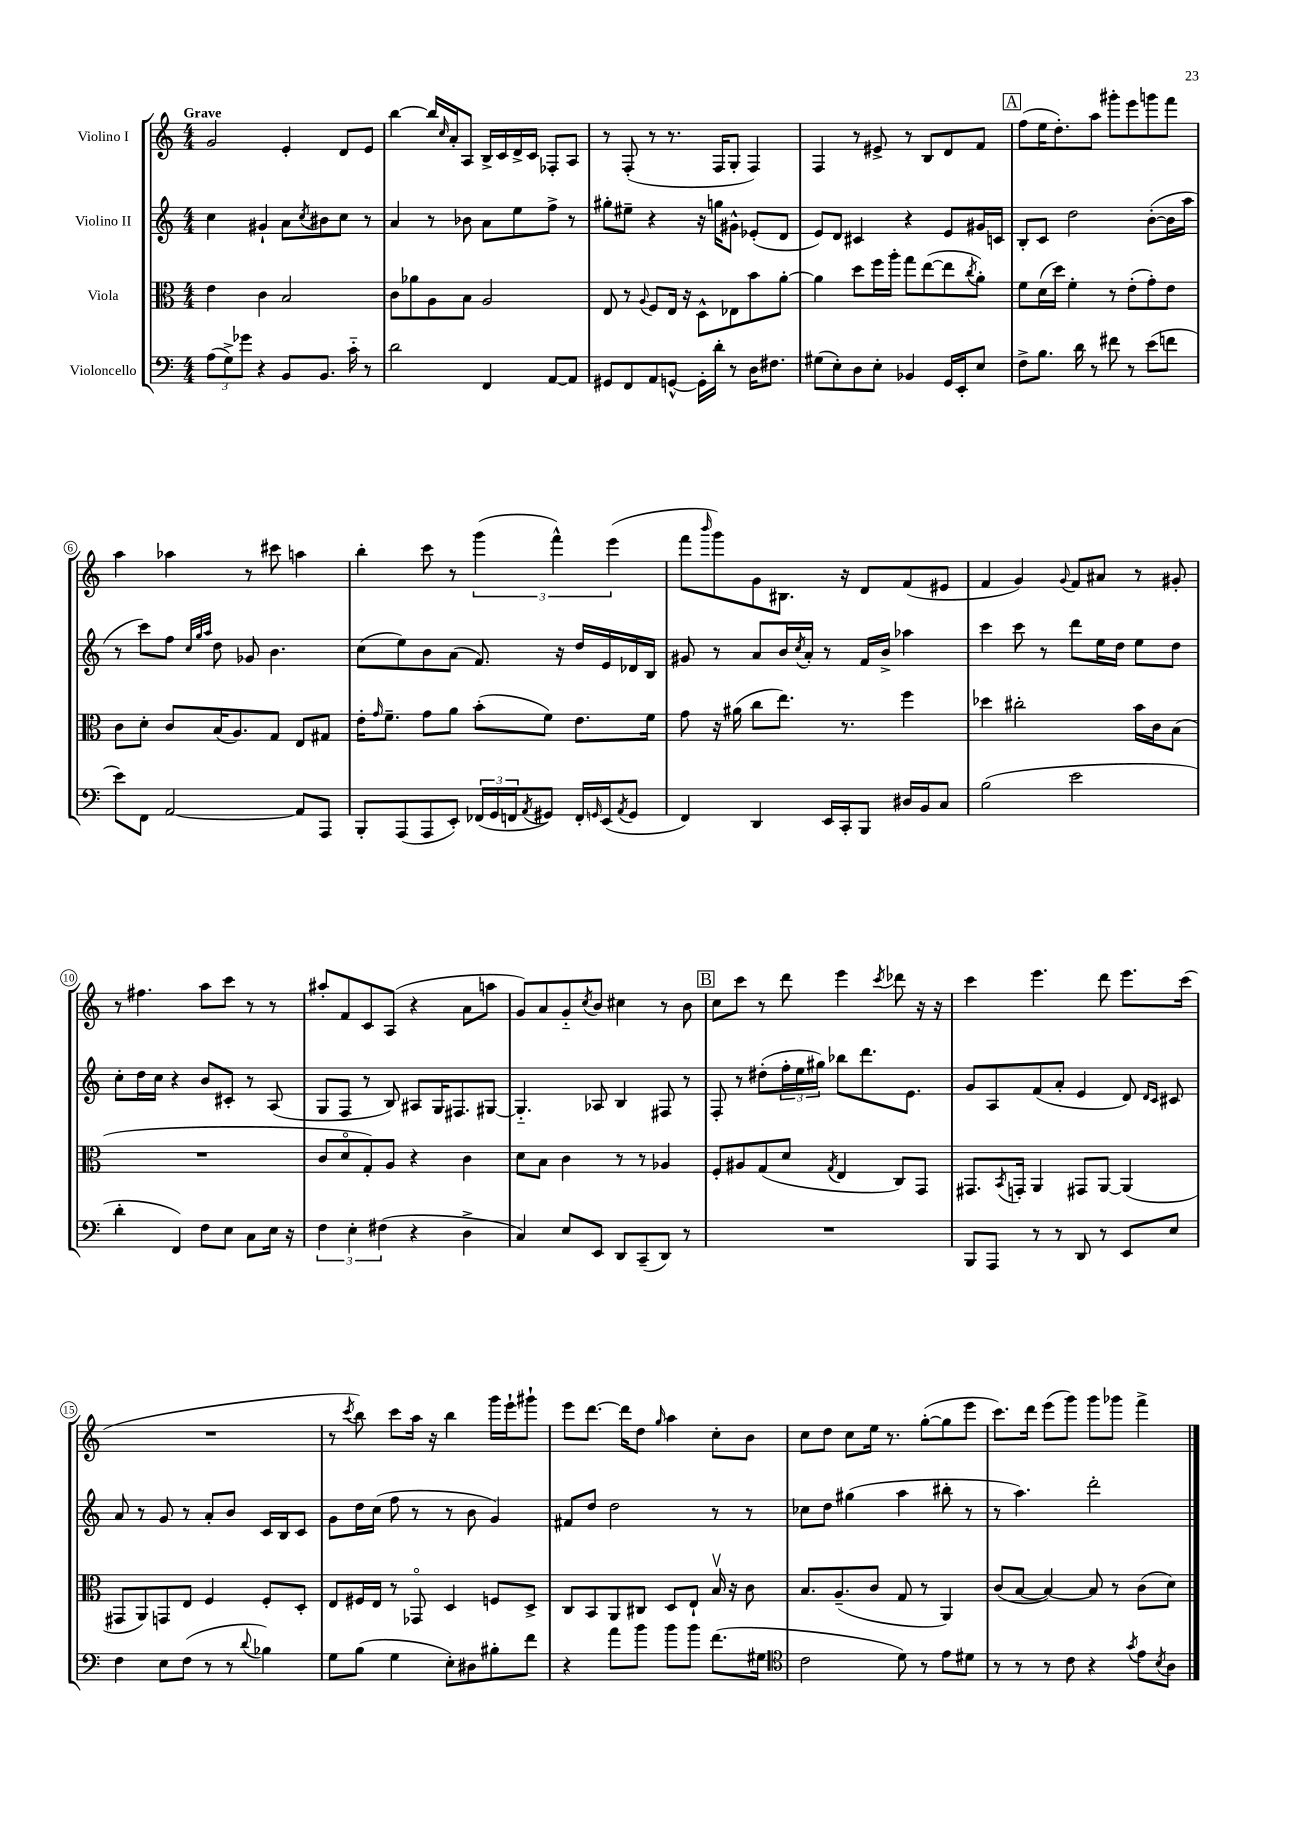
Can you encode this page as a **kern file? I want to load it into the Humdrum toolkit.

**kern	**kern	**kern	**kern
*part4	*part3	*part2	*part1
*staff4	*staff3	*staff2	*staff1
*I"Violoncello	*I"Viola	*I"Violino II	*I"Violino I
*clefF4	*clefC3	*clefG2	*clefG2
*k[]	*k[]	*k[]	*k[]
*M4/4	*M4/4	*M4/4	*M4/4
=1	=1	=1	=1
!	!	!	!LO:TX:a:B:t=Grave
(12A\L	4e\	4cc\	2g/
12G^\)	.	.	.
12g-X\J	.	.	.
4r	4c\	4g#X`/	.
8BB/L	2B/	8a\L	4e'/
.	.	8qcc/	.
8.BB/J	.	8b#X\	.
.	.	8cc\J	8d/L
16c\	.	.	.
8r	.	8r	8e/J
=2	=2	=2	=2
2d\	8c\L	4a/	[4bb\
.	8a-X\	.	.
.	8A\	8r	16bb/LL]
.	.	.	16qqcc/
.	.	.	16a'/J
.	8B\J	8b-X\	8A/J
4FF/	2A/	8a\L	16B^/LL
.	.	.	16c/
.	.	8ee\	16d^/
.	.	.	16c/JJ
[8AA/L	.	8ff^\J	8F-X'/L
8AA/J]	.	8r	8A/J
=3	=3	=3	=3
8GG#X/L	8E/	8gg#X'\L	8r
8FF/	8r	8ee#X~\J	(8F'/
.	8qqA/	.	.
8AA/	8F/L	4r	8r
[8GGn^^/J	16E/Jk	.	8.r
.	16r	.	.
16GG'\LL]	8D^^\L	16r	.
16d'\JJ	.	16ggn\KL	16F/KL
8r	8E-X\	8g#X^^\J	8G'/J
16D\KL	8b\	(8e-X'/L	4F/)
8.F#X\J	.	.	.
.	[8a'\J	8d/J	.
=4	=4	=4	=4
(8G#X\L	4a\]	8e/L)	4F/
8E'\)	.	8d/J	.
8D\	8dd\L	4c#X/	8r
8E'\J	16ff\L	.	8e#X^/
.	16aa'\JJ	.	.
4BB-X/	8gg\L	4r	8r
.	([8ee\	.	8B/L
16GG/LL	8ee\]	8e/L	8d/
16EE'/J	.	.	.
.	8qcc/	.	.
8E/J	8a'\J)	16g#X/L	8f/J
.	.	16cn/JJ	.
!!LO:REH:place=s1:t=A
=5	=5	=5	=5
8F^\L	8f\L	8B'/L	(8ff\L
8.B\J	(16d\L	8c/J	16ee\K
.	16dd\JJ)	.	8.dd'\)
.	4f'\	2dd\	.
16d\	.	.	.
8r	.	.	8aa\J
8f#X\	8r	.	8ggg#X'\L
8r	(8e'\L	.	8eee\
(8e\L	8g'\)	([8b'\L	8gggn\
8fn\J	8e\J	16b\L]	8fff\J
.	.	16aa\JJ	.
!!LO:LB:g=z
=6	=6	=6	=6
8e\L)	8c\L	8r	4aa\
8FF\J	8d'\J	8ccc\L)	.
[2AA/	8c/L	8ff\J	4aa-X\
.	.	32qqcc/LLL	.
.	.	32qqgg/	.
.	.	32qqaa/JJJ	.
.	(16B/K	8dd\	.
.	8.A/)	.	.
.	.	8g-X/	8r
.	8G/J	4.b\	8ccc#X\
8AA/L]	8E/L	.	4aan\
8AAA/J	8G#X/J	.	.
=7	=7	=7	=7
8BBB'/L	16e'\KL	(8cc\L	4bb'\
.	16qqg/	.	.
.	8.f~\J	.	.
(8AAA/	.	8ee\)	.
8AAA/	8g\L	8b\	8ccc\
8EE'/J)	8a\J	(8a\J	8r
(24FF-X/LL	(8b'\L	8.f/)	(6ggg\
24GG/	.	.	.
24FFn/J	.	.	.
8qAA/	.	.	.
8GG#X/J)	8f\J)	.	.
.	.	.	6fff^^\)
.	.	16r	.
16FF'/LL	8.e\L	16dd/LL	.
16qqGGn/	.	.	.
(16EE/J	.	16e/	.
.	.	.	(6eee\
8qAA/	.	.	.
8GG/J	.	16d-X/	.
.	16f\Jk	16B/JJ	.
=8	=8	=8	=8
4FF/)	8g\	8g#X/	8fff\L
.	.	.	16qqbbb/
.	16r	8r	8ggg\)
.	(16a#X\	.	.
4DD/	8cc\L	8a/L	8g\
.	8.ee\J)	16b/L	8.B#X\J
.	.	8qcc/	.
.	.	16a'/JJ	.
16EE/LL	.	8r	.
16CC'/J	8.r	.	16r
8BBB/J	.	16f/LL	8d/L
.	.	16b^/JJ	.
16D#X/LL	4ff\	4aa-X\	(8f/
16BB/J	.	.	.
8C/J	.	.	8e#X/J
=9	=9	=9	=9
(2B\	4dd-X\	4ccc\	4f/
.	2cc#X'\	8ccc\	4g/)
.	.	8r	.
.	.	.	8qqg/
2e\	.	8ddd\L	8f/L
.	.	16ee\L	8a#X/J
.	.	16dd\JJ	.
.	16b\LL	8ee\L	8r
.	16c\J	.	.
.	(8B\J	8dd\J	8g#X'/
!!LO:LB:g=z
=10	=10	=10	=10
4d'\	1r	8cc'\L	8r
.	.	16dd\L	4.ff#X\
.	.	16cc\JJ	.
4FF/)	.	4r	.
8F\L	.	8b/L	8aa\L
8E\J	.	8c#X'/J	8ccc\J
8C\L	.	8r	8r
16E\Jk	.	(8A/	8r
16r	.	.	.
=11	=11	=11	=11
6F\	8c/L	8G/L	8aa#X'/L
.	8d/	8F/J	8f/
6E'\	.	.	.
.	8G'/)	8r	8c/
(6F#X\	.	.	.
.	8A/J	8B/)	(8A/J
4r	4r	8A#X/L	4r
.	.	16G/K	.
.	.	8.F#X/	.
4D^\	4c\	.	8a\L
.	.	[8G#X/J	8aan\J
=12	=12	=12	=12
4C/)	8d\L	4.G#/]	8g/L)
.	8B\J	.	8a/
8E/L	4c\	.	8g/
.	.	.	8qcc/
8EE/J	.	8A-X/	8b/J
8DD/L	8r	4B/	4cc#X\
(8CC~/	8r	.	.
8DD/J)	4A-X/	8F#X/	8r
8r	.	8r	8b\
!!LO:REH:place=s1:t=B
=13	=13	=13	=13
1r	8F'/L	8F'/	8cc\L
.	8A#X/	8r	8ccc\J
.	(8G/	(8dd#X'\L	8r
.	8d/J	24ff'\L	8ddd\
.	.	24ee\	.
.	.	24gg#X\JJ)	.
.	8qG/	.	.
.	4E/	8bb-X\L	4eee\
.	.	8.ddd\	.
.	.	.	8qccc/
.	8C/L)	.	8ddd-X\
.	.	8.e\J	.
.	8GG/J	.	16r
.	.	.	16r
=14	=14	=14	=14
8BBB/L	8.GG#X/L	8g/L	4ccc\
8AAA/J	.	8A/	.
.	8qBB/	.	.
.	16GGn'/Jk	.	.
8r	4AA/	(8f/	4.eee\
8r	.	8a'/J	.
8DD/	8GG#X/L	4e/	.
8r	[8AA/J	.	8ddd\
8EE/L	(4AA/]	8d/)	8.eee\L
.	.	16qqd/LL	.
.	.	16qqc/JJ	.
8E/J	.	8c#X/	.
.	.	.	(16ccc\Jk
!!LO:LB:g=z
=15	=15	=15	=15
4F\	8GG#X/L	8a/	1r
.	8AA/)	8r	.
8E\L	8GGn/	8g/	.
(8F\J	8E/J	8r	.
8r	4F/	8a'/L	.
8r	.	8b/J	.
8qqd/	.	.	.
4B-X\)	8F'/L	16c/LL	.
.	.	16B/J	.
.	8D'/J	8c/J	.
=16	=16	=16	=16
8G\L	8E/L	8g\L	8r
.	.	.	8qccc/
(8B\J	16F#X/L	16dd\L	8bb\)
.	16E/JJ	(16cc\JJ	.
4G\	8r	8ff\	8ccc\L
.	8GG-X/	8r	16aa\Jk
.	.	.	16r
8E'\L)	4D/	8r	4bb\
8D#X\	.	8b\	.
8B#X'\	8Fn/L	4g/)	16ggg\LL
.	.	.	16eee`\J
8f\J	8D^/J	.	8ggg#X`\J
=17	=17	=17	=17
4r	8C/L	8f#X/L	8eee\L
.	8BB/	8dd/J	[8.ddd\J
8a\L	8AA/	2dd\	.
.	.	.	16ddd\KL]
8b\J	8C#X/J	.	8dd\J
.	.	.	16qqgg/
8b\L	8D/L	.	4aa\
8b\J	8E`/J	.	.
(8.f\L	16Bv/	8r	8cc'\L
.	16r	.	.
.	8c\	8r	8b\J
16G#X\Jk	.	.	.
=18	=18	=18	=18
*clefC4	*	*	*
2c\	8.B/L	8cc-X\L	8cc\L
.	.	8dd\J	8dd\J
.	(8.A~/	.	.
.	.	(4gg#X\	8cc\L
.	8c/J	.	16ee\Jk
.	.	.	8.r
8d\)	8G/	4aa\	.
8r	8r	.	([8gg'\L
8e\L	4AA/)	8bb#X'\	8gg\]
8d#X\J	.	8r	8eee\J
=19	=19	=19	=19
8r	(8c/L	8r	8.ccc\L)
8r	[8B/J	4.aa\)	.
.	.	.	16ddd\Jk
8r	4B/_)	.	(8eee\L
8c\	.	.	8ggg\J)
4r	8B/]	2ddd'\	8ggg\L
.	8r	.	8ggg-X\J
8qg/	.	.	.
8e\L	(8c\L	.	4fff^\
8qB/	.	.	.
8A\J	8d\J)	.	.
==	==	==	==
*-	*-	*-	*-
